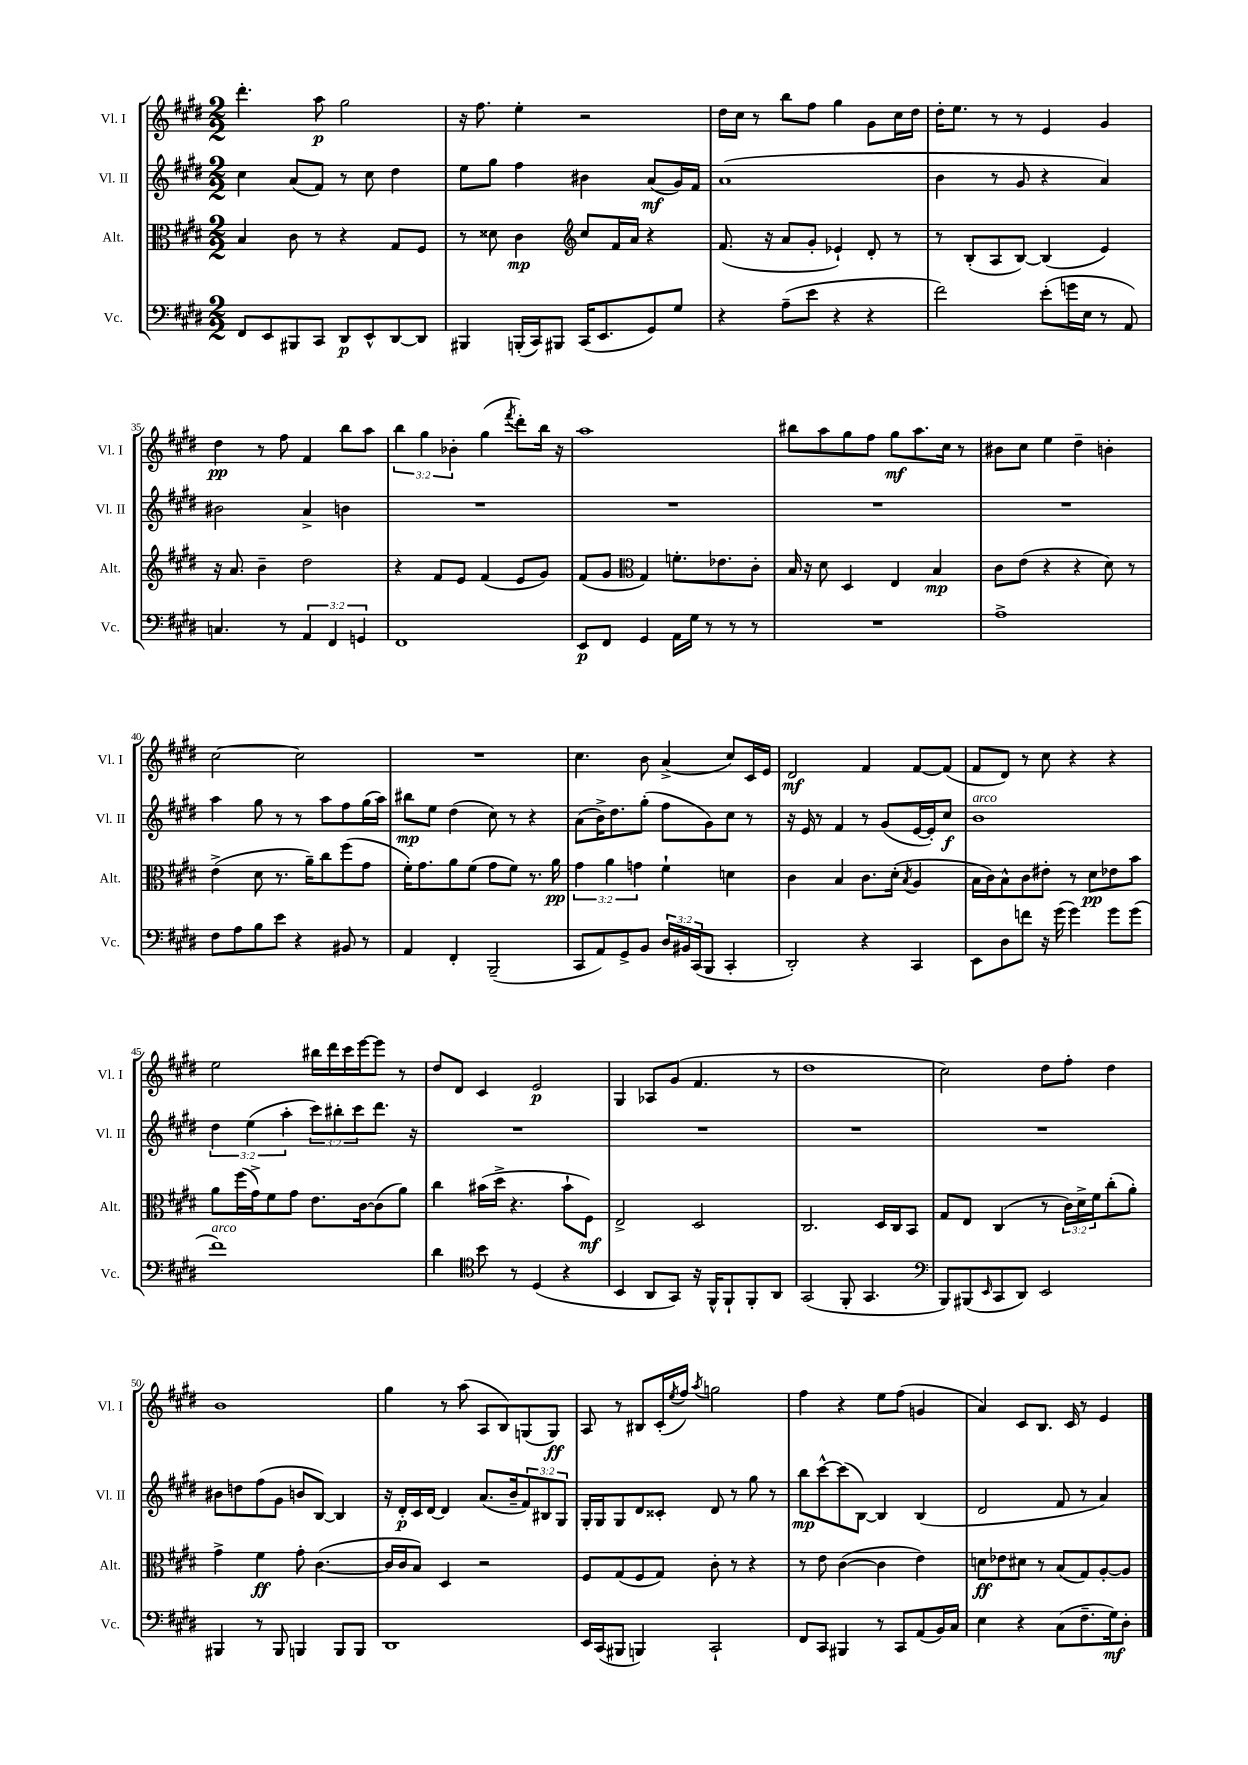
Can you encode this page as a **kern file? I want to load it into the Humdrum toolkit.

**kern	**kern	**kern	**kern
*staff4	*staff3	*staff2	*staff1
*clefF4	*clefC3	*clefG2	*clefG2
*k[f#c#g#d#]	*k[f#c#g#d#]	*k[f#c#g#d#]	*k[f#c#g#d#]
*M2/2	*M2/2	*M2/2	*M2/2
8FF#	4B	4cc#	4.ddd#'
8EE	.	.	.
8BBB#	8c#	(8a	.
8CC#	8r	8f#)	8aa
8DD#	4r	8r	2gg#
8EE^^	.	8cc#	.
[8DD#	8G#	4dd#	.
8DD#]	8F#	.	.
=	=	=	=
4BBB#	8r	8ee	16r
.	.	.	8.ff#
.	8d##	8gg#	.
(16BBB'	4c#	4ff#	4ee'
16CC#)	.	.	.
8BBB#	.	.	.
*	*clefG2	*	*
(16CC#	8cc#	4b#	2r
8.EE	.	.	.
.	16f#	.	.
.	16a	.	.
8GG#)	4r	(8a	.
8G#	.	16g#)	.
.	.	16f#	.
=	=	=	=
4r	(8.f#	(1a	16dd#
.	.	.	16cc#
.	.	.	8r
.	16r	.	.
(8A~	8a	.	8bb
8e	8g#'	.	8ff#
4r	4e-`)	.	4gg#
4r	8d#'	.	8g#
.	8r	.	16cc#
.	.	.	16dd#
=	=	=	=
2f#)	8r	4b	16dd#'
.	.	.	8.ee
.	(8B'	.	.
.	8A	8r	8r
.	[8B)	8g#	8r
(8e'	(4B]	4r	4e
16g	.	.	.
16E	.	.	.
8r	4e)	4a)	4g#
8AA)	.	.	.
=	=	=	=
4.C	16r	2b#	4dd#
.	8.a	.	.
.	4b~	.	8r
8r	.	.	8ff#
6AA	2dd#	4a^	4f#
6FF#	.	.	.
.	.	4b	8bb
6GG	.	.	.
.	.	.	8aa
=	=	=	=
1FF#	4r	1r	6bb
.	.	.	6gg#
.	8f#	.	.
.	.	.	6b-'
.	8e	.	.
.	(4f#	.	(4gg#
.	.	.	8qfff#
.	8e	.	8ddd#')
.	8g#)	.	16bb
.	.	.	16r
=	=	=	=
8EE	(8f#	1r	1aa
8FF#	8g#	.	.
*	*clefC3	*	*
4GG#	4G#)	.	.
16AA	8.f'	.	.
16G#	.	.	.
8r	.	.	.
.	8.e-	.	.
8r	.	.	.
8r	8c#'	.	.
=	=	=	=
1r	16B	1r	8bb#
.	16r	.	.
.	8d#	.	8aa
.	4D#	.	8gg#
.	.	.	8ff#
.	4E	.	8gg#
.	.	.	8.aa
.	4B	.	.
.	.	.	16cc#
.	.	.	8r
=	=	=	=
1A^	8c#	1r	8b#
.	(8e	.	8cc#
.	4r	.	4ee
.	4r	.	4dd#~
.	8d#)	.	4b'
.	8r	.	.
=	=	=	=
8F#	(4e^	4aa	[2cc#
8A	.	.	.
8B	8d#	8gg#	.
8e	8.r	8r	.
4r	.	8r	2cc#]
.	16a~)	.	.
.	8cc#	8aa	.
8BB#	(8ff#	8ff#	.
8r	8g#	(16gg#	.
.	.	16aa)	.
=	=	=	=
4AA	16f#')	8bb#	1r
.	8.g#	.	.
.	.	8ee	.
4FF#'	8a	(4dd#	.
.	(8f#	.	.
(2BBB~	8g#	8cc#)	.
.	8f#)	8r	.
.	8.r	4r	.
.	16a	.	.
=	=	=	=
8CC#	6g#	(8a	4.cc#
8AA)	.	16b^)	.
.	6a	.	.
.	.	8.dd#	.
8GG#^	.	.	.
.	6g	.	.
8BB	.	(8gg#'	8b
24D#	4f#`	8ff#	(4a^
24BB#	.	.	.
(24CC#	.	.	.
8BBB	.	8g#)	.
4CC#'	4d	8cc#	8cc#)
.	.	8r	16c#
.	.	.	16e
=	=	=	=
2DD#')	4c#	16r	2d#
.	.	16e	.
.	.	8r	.
.	4B	4f#	.
4r	8.c#	8r	4f#
.	.	(8g#	.
.	(16d#'	.	.
.	8qB	.	.
4CC#	4A	[16e	[8f#
.	.	16e'])	.
.	.	8cc#	(8f#]
=	=	=	=
8EE	16B	1b	8f#
.	16c#)	.	.
8D#	8B^^	.	8d#)
8f	8c#	.	8r
16r	8e#'	.	8cc#
(16g#	.	.	.
4g#)	8r	.	4r
.	8d#	.	.
8g#	8e-	.	4r
(8g#	8b	.	.
=	=	=	=
1f#)	8a	6dd#	2ee
.	(16ff#	.	.
.	.	(6ee	.
.	16g#^)	.	.
.	8f#	.	.
.	.	6aa'	.
.	8g#	.	.
.	8.e	12ccc#)	16bb#
.	.	.	16ddd#
.	.	12bb#'	.
.	.	.	16ccc#
.	.	12ccc#	.
.	[16c#	.	[16eee
.	(8c#]	8.ddd#	8eee]
.	8a)	.	8r
.	.	16r	.
=	=	=	=
4d#	4cc#	1r	8dd#
.	.	.	8d#
*clefC4	*	*	*
8b	(16b#	.	4c#
.	16dd#^	.	.
8r	4.r	.	.
(4D#	.	.	2e
4r	8b#`	.	.
.	8F#)	.	.
=	=	=	=
4BB	2E^	1r	4G#
8AA	.	.	8A-
8GG#)	.	.	(8g#
16r	2D#	.	4.f#
16FF#^^	.	.	.
8FF#`	.	.	.
8FF#'	.	.	.
8AA	.	.	8r
=	=	=	=
(2GG#	2.C#	1r	1dd#
8FF#'	.	.	.
4.GG#	.	.	.
.	16D#	.	.
.	16C#	.	.
.	8BB	.	.
=	=	=	=
*clefF4	*	*	*
8BBB)	8G#	1r	2cc#)
(8BBB#	8E	.	.
16qqEE	.	.	.
8CC#	(4C#	.	.
8DD#)	.	.	.
2EE	8r	.	8dd#
.	24c#)	.	8ff#'
.	24d#^	.	.
.	24f#	.	.
.	(8cc#'	.	4dd#
.	8a')	.	.
=	=	=	=
4BBB#	4g#^	8b#	1b
.	.	8dd	.
8r	4f#	(8ff#	.
8BBB#	.	8g#	.
4BBB	8g#'	8b	.
.	([4.c#	[8B)	.
8BBB	.	4B]	.
8BBB	.	.	.
=	=	=	=
1DD#	16c#]	16r	4gg#
.	16c#	16d#'	.
.	8B)	16c#	.
.	.	[16d#	.
.	4D#	4d#]	8r
.	.	.	(8aa
.	2r	(8.a	8A
.	.	.	8B)
.	.	16b~	.
.	.	12f#)	(8G
.	.	12B#	.
.	.	.	8G)
.	.	12G#	.
=	=	=	=
16EE	8F#	16G#'	8A
(16CC#	.	16G#	.
8BBB#	(8G#	8G#	8r
4BBB)	8F#	8d#	8B#
.	8G#)	8c##'	(16c#'
.	.	.	8qee
.	.	.	16ff#)
.	.	.	8qaa
2CC#`	8c#'	8d#	2gg
.	8r	8r	.
.	4r	8gg#	.
.	.	8r	.
=	=	=	=
8FF#	8r	8bb	4ff#
8CC#	8e	[8ccc#^^	.
4BBB#	([4c#	(8ccc#]	4r
.	.	[8B)	.
8r	4c#]	4B]	8ee
8CC#	.	.	(8ff#
(8AA	4e)	(4B	4g
16BB)	.	.	.
16C#	.	.	.
=	=	=	=
4E	8d	2d#	4a)
.	8e-	.	.
4r	8d#	.	8c#
.	8r	.	8.B
(8C#	(8B	8f#	.
.	.	.	16c#
8.F#~	8G#)	8r	8r
.	[8A'	4a)	4e
16G#)	.	.	.
8D#'	8A]	.	.
==	==	==	==
*-	*-	*-	*-
